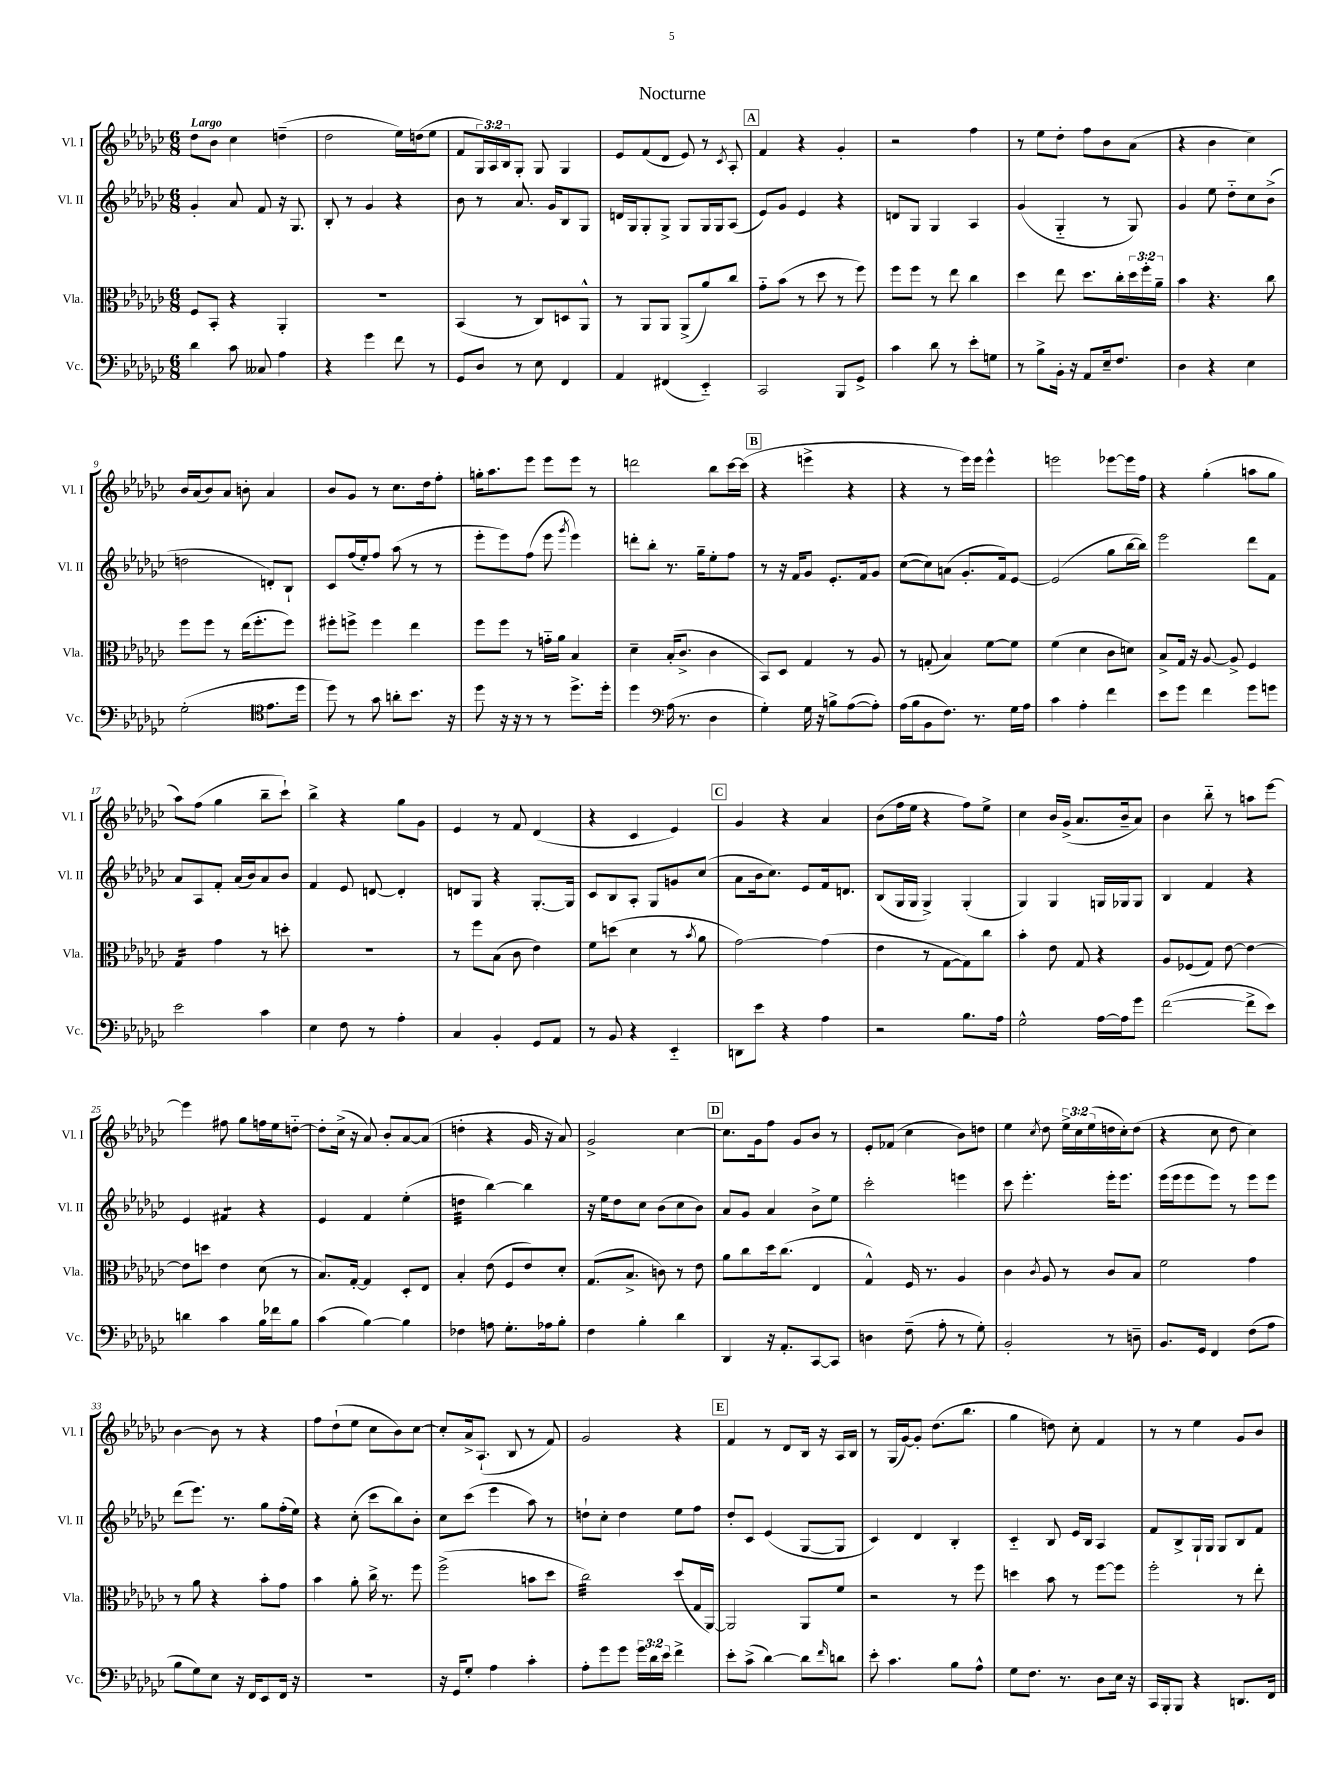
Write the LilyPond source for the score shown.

\header { title = "Nocturne" }
<<
\new StaffGroup <<
\new Staff = "s0" \with { instrumentName = "Vl. I" shortInstrumentName = "Vl. I" } {
    \clef treble \key ges \major \numericTimeSignature \time 6/8 \override Staff.TupletNumber.text = #tuplet-number::calc-fraction-text \tempo "Largo"
    des''8 bes'8 ces''4 d''4--( |
    des''2 ees''16) d''16( ees''8 |
    f'8 \tuplet 3/2 { ges16) aes16 bes16 } ges8-. ges8 ges4 |
    ees'8 f'8( des'8 ees'8) r8 \acciaccatura { ces'8 } aes8-. |
    \mark \markup { \box "A" } f'4 r4 ges'4-. |
    r2 f''4 |
    r8 ees''8 des''8-. f''8 bes'8 aes'8( |
    r4 bes'4 ces''4) |
    bes'16 aes'16( bes'8) aes'8 b'8-. aes'4 |
    bes'8 ges'8 r8 ces''8. des''16 f''8-. |
    g''16-. aes''8. ees'''8 ees'''8 ees'''8 r8 |
    d'''2 bes''8 ces'''16~ ces'''16( |
    \mark \markup { \box "B" } r4 e'''4-> r4 |
    r4 r8 ees'''16) ees'''16 ees'''4-^ |
    e'''2 ees'''8~ ees'''16 f''16 |
    r4 ges''4-.( a''8 ges''8 |
    aes''8) f''8( ges''4 bes''8-- ces'''8-!) |
    bes''4-> r4 ges''8 ges'8 |
    ees'4 r8 f'8 des'4( |
    r4 ces'4 ees'4) |
    \mark \markup { \box "C" } ges'4 r4 aes'4 |
    bes'8( f''16 ees''16 r4 f''8) ees''8-> |
    ces''4 bes'16 ges'16->( aes'8. bes'16-- aes'8) |
    bes'4 bes''8-_ r8 a''8 ees'''8~ |
    ees'''4 fis''8 ges''8 f''16 ees''16 d''8~-_ |
    d''8-. ces''16->( r16 aes'8) bes'8-. aes'8~ aes'8( |
    d''4-. r4 ges'16 r16 aes'8) |
    ges'2-> ces''4~ |
    \mark \markup { \box "D" } ces''8. ges'16 f''8 ges'8 bes'8 r8 |
    ees'8-. fes'8( ces''4 bes'8) d''8 |
    ees''4 \acciaccatura { ces''8 } des''8 \tuplet 3/2 { ees''16-> ces''16 ees''16( } d''16 ces''16-.) d''8( |
    r4 ces''8 des''8 ces''4) |
    bes'4~ bes'8 r8 r4 |
    f''8 des''8-!( ees''8 ces''8 bes'8) ces''8~ |
    ces''8-. aes'16-> aes8.-!( bes8 r8 f'8) |
    ges'2 r4 |
    \mark \markup { \box "E" } f'4 r8 des'8 bes16 r16 aes16 bes16 |
    r8 ges16( ges'16~) ges'8-. des''8.( bes''8. |
    ges''4 d''8) ces''8-. f'4 |
    r8 r8 ees''4 ges'8 bes'8 \bar "|." |
}
\new Staff = "s1" \with { instrumentName = "Vl. II" shortInstrumentName = "Vl. II" } {
    \clef treble \key ges \major \numericTimeSignature \time 6/8
    ges'4-. aes'8 f'8 r16 ges8. |
    bes8-. r8 ges'4 r4 |
    bes'8 r8 aes'8. ges'16 bes8 ges8 |
    d'16 ges16 ges8-. ges8-> ges8 ges16 ges16 aes8( |
    \mark \markup { \box "A" } ees'8) ges'8 ees'4 r4 |
    d'8 ges8 ges4 aes4 |
    ges'4( ges4-_ r8 ges8) |
    ges'4 ees''8 des''8-_ ces''8 bes'8->( |
    d''2 d'8-.) bes8-! |
    ces'8 f''16( ees''16-.) f''8 aes''8( r8 r8 |
    ees'''8-. ees'''8) f''8( ees'''8 \acciaccatura { ges'''8 } ees'''4) |
    d'''8-. bes''8-. r8. ges''16-- ees''8-. f''8 |
    \mark \markup { \box "B" } r8 r16 f'16 ges'8 ees'8.-. f'16 ges'8 |
    ces''8~( ces''8) a'8( ges'8.-. f'16) ees'8~ |
    ees'2( ges''8 bes''16~ bes''16) |
    ees'''2 des'''8 f'8 |
    aes'8 aes8 f'8-. aes'16( bes'16) aes'8 bes'8 |
    f'4 ees'8 d'8~ d'4-. |
    d'8 ges8 r4 ges8.~-. ges16 |
    ces'8 bes8 aes8-. ges8 g'8 ces''8( |
    \mark \markup { \box "C" } aes'8 bes'16 ces''8.) ees'8 f'16 d'8. |
    bes8( ges16 ges16 ges4->) ges4-.( |
    ges4) ges4 g16 ges16 ges8 |
    bes4 f'4 r4 |
    ees'4 fis'4:8 r4 |
    ees'4 f'4 ees''4-.( |
    d''4:32 bes''4~) bes''4 |
    r16 ees''16 des''8 ces''8 bes'8( ces''8 bes'8) |
    \mark \markup { \box "D" } aes'8 ges'8 aes'4 bes'8-> ees''8 |
    ces'''2-. e'''4 |
    ces'''8 ees'''4.-. ees'''16-. ees'''8. |
    ees'''16( ees'''16 ees'''8 ees'''8) r8 ees'''8 ees'''8 |
    des'''8( ees'''8.) r8. ges''8 f''16-.( ees''16) |
    r4 ces''8-.( ces'''8 bes''8) bes'8-. |
    ces''8 ces'''8( ees'''4 aes''8) r8 |
    d''8-! ces''8-. d''4 ees''8 f''8 |
    \mark \markup { \box "E" } des''8-. ces'8 ees'4( ges8~ ges8 |
    ces'4) des'4 bes4-. |
    ces'4-_ bes8 ees'16 bes16 aes4 |
    f'8 bes8-> ges16-! ges16 ges8 bes8 f'8 \bar "|." |
}
\new Staff = "s2" \with { instrumentName = "Vla." shortInstrumentName = "Vla." } {
    \clef alto \key ges \major \numericTimeSignature \time 6/8 \override Staff.TupletNumber.text = #tuplet-number::calc-fraction-text
    f8 bes,8-. r4 aes,4-. |
    R2. |
    bes,4( r8 ces8) d8 aes,8-^ |
    r8 aes,8 aes,8 aes,8->( aes'8) ces''8 |
    \mark \markup { \box "A" } ges'8-_ bes'8( r8 des''8 r8 f''8) |
    f''8 f''8 r8 ees''8 ces''4 |
    des''4 ees''8 des''8. ces''16-. \tuplet 3/2 { des''16 f''16-. aes'16-- } |
    bes'4 r4. ces''8 |
    f''8 f''8 r8 ees''16( f''8.-. f''8) |
    fis''8-. f''8-> f''4 ees''4 |
    f''8 f''8 r8 g'16-_ aes'16 bes4 |
    des'4-- bes16-.( ces'8.-> ces'4 |
    \mark \markup { \box "B" } bes,8) des8 ges4 r8 aes8 |
    r8 g8-.( bes4) f'8~ f'8 |
    f'4( des'4 ces'8 d'8) |
    bes8-> ges16 r16 aes8~ aes8-> f4 |
    ges4:16 ges'4 r8 d''8-. |
    R2. |
    r8 f''8 bes8( ces'8 ees'4) |
    f'8 d''8( des'4 r8 \acciaccatura { bes'8 } aes'8 |
    \mark \markup { \box "C" } ges'2~) ges'4( |
    ees'4 r8 ges8~ ges8) ces''8 |
    bes'4-. ees'8 ges8 r4 |
    aes8 fes8( ges8) ees'8~ ees'4~ |
    ees'8 d''8 ees'4 des'8( r8 |
    bes8.) ges16~-. ges4 des8-. ees8 |
    bes4-. ees'8( f8 ees'8) des'8-. |
    ges8.( bes8.-> c'8) r8 ees'8 |
    \mark \markup { \box "D" } aes'8 ces''8 des''16 ces''8.( ees4 |
    ges4-^) f16 r8. aes4 |
    ces'4 \acciaccatura { ces'8 } aes8 r8 ces'8 bes8 |
    f'2 ges'4 |
    r8 aes'8 r4 bes'8-. ges'8 |
    bes'4 aes'8-. ces''16-> r8. f''8 |
    f''2->( b'8 des''8 |
    ces''2:32) des''8( ges16 aes,16~) |
    \mark \markup { \box "E" } aes,2 aes,8 f'8 |
    r2 r8 f''8 |
    d''4 bes'8 r8 f''8~ f''8 |
    f''2-. r8 ees''8-. \bar "|." |
}
\new Staff = "s3" \with { instrumentName = "Vc." shortInstrumentName = "Vc." } {
    \clef bass \key ges \major \numericTimeSignature \time 6/8 \override Staff.TupletNumber.text = #tuplet-number::calc-fraction-text
    des'4 ces'8 ceses8 aes4 |
    r4 ges'4 f'8 r8 |
    ges,8 des8 r8 ees8 f,4 |
    aes,4 fis,4( ees,4-_) |
    \mark \markup { \box "A" } ces,2 bes,,8 ges,8-> |
    ces'4 des'8 r8 ees'8-. g8 |
    r8 bes8-> bes,16-. r16 aes,8 ees16-- f8. |
    des4 r4 ees4 |
    ges2-.( \clef tenor ees'8. des''16 |
    des''8) r8 ges'8 a'8-. bes'8. r16 |
    des''8 r16 r16 r8 r8 des''8.-> des''16-. |
    des''4 \clef bass aes16( r8. des4 |
    \mark \markup { \box "B" } ges4-.) ges16 r16 b8-> aes8~( aes8-.) |
    aes16( bes16 bes,8 f8.) r8. ges16 aes16 |
    ces'4 aes4-. f'4 |
    ees'8 ges'8 f'4 ges'8 g'8 |
    ees'2 ces'4 |
    ees4 f8 r8 aes4-. |
    ces4 bes,4-. ges,8 aes,8 |
    r8 bes,8 r4 ees,4-_ |
    \mark \markup { \box "C" } d,8 ees'8 r4 aes4 |
    r2 bes8. aes16 |
    ges2-^ aes16~ aes16 ges'8 |
    f'2~( f'8-> ees'8) |
    d'4 ces'4 bes16 fes'16 bes8 |
    ces'4( bes4~) bes4 |
    fes4 a8 ges8.-. aes16 bes8-. |
    f4 bes4-. des'4 |
    \mark \markup { \box "D" } des,4 r16 aes,8.-. ces,8~ ces,8 |
    d4 f8--( aes8-. r8 ges8-.) |
    bes,2-. r8 d8-- |
    bes,8. ges,16 f,4 f8( aes8 |
    bes8 ges8) ees8 r16 f,16 ees,8 f,16 r16 |
    R2. |
    r16 ges,16 ges8-. aes4 ces'4-. |
    aes8-. ges'8 ges'8 \tuplet 3/2 { ges'16 des'16 ees'16 } f'4-> |
    \mark \markup { \box "E" } ees'8-. ces'8->( des'4~) des'8 \grace { f'16 } d'8 |
    ees'8-. ces'4. bes8 aes8-^ |
    ges8 f8. r8. des8 ees16 r16 |
    ces,16 bes,,16-. bes,,8 r4 d,8. f,16 \bar "|." |
}
>>
>>
